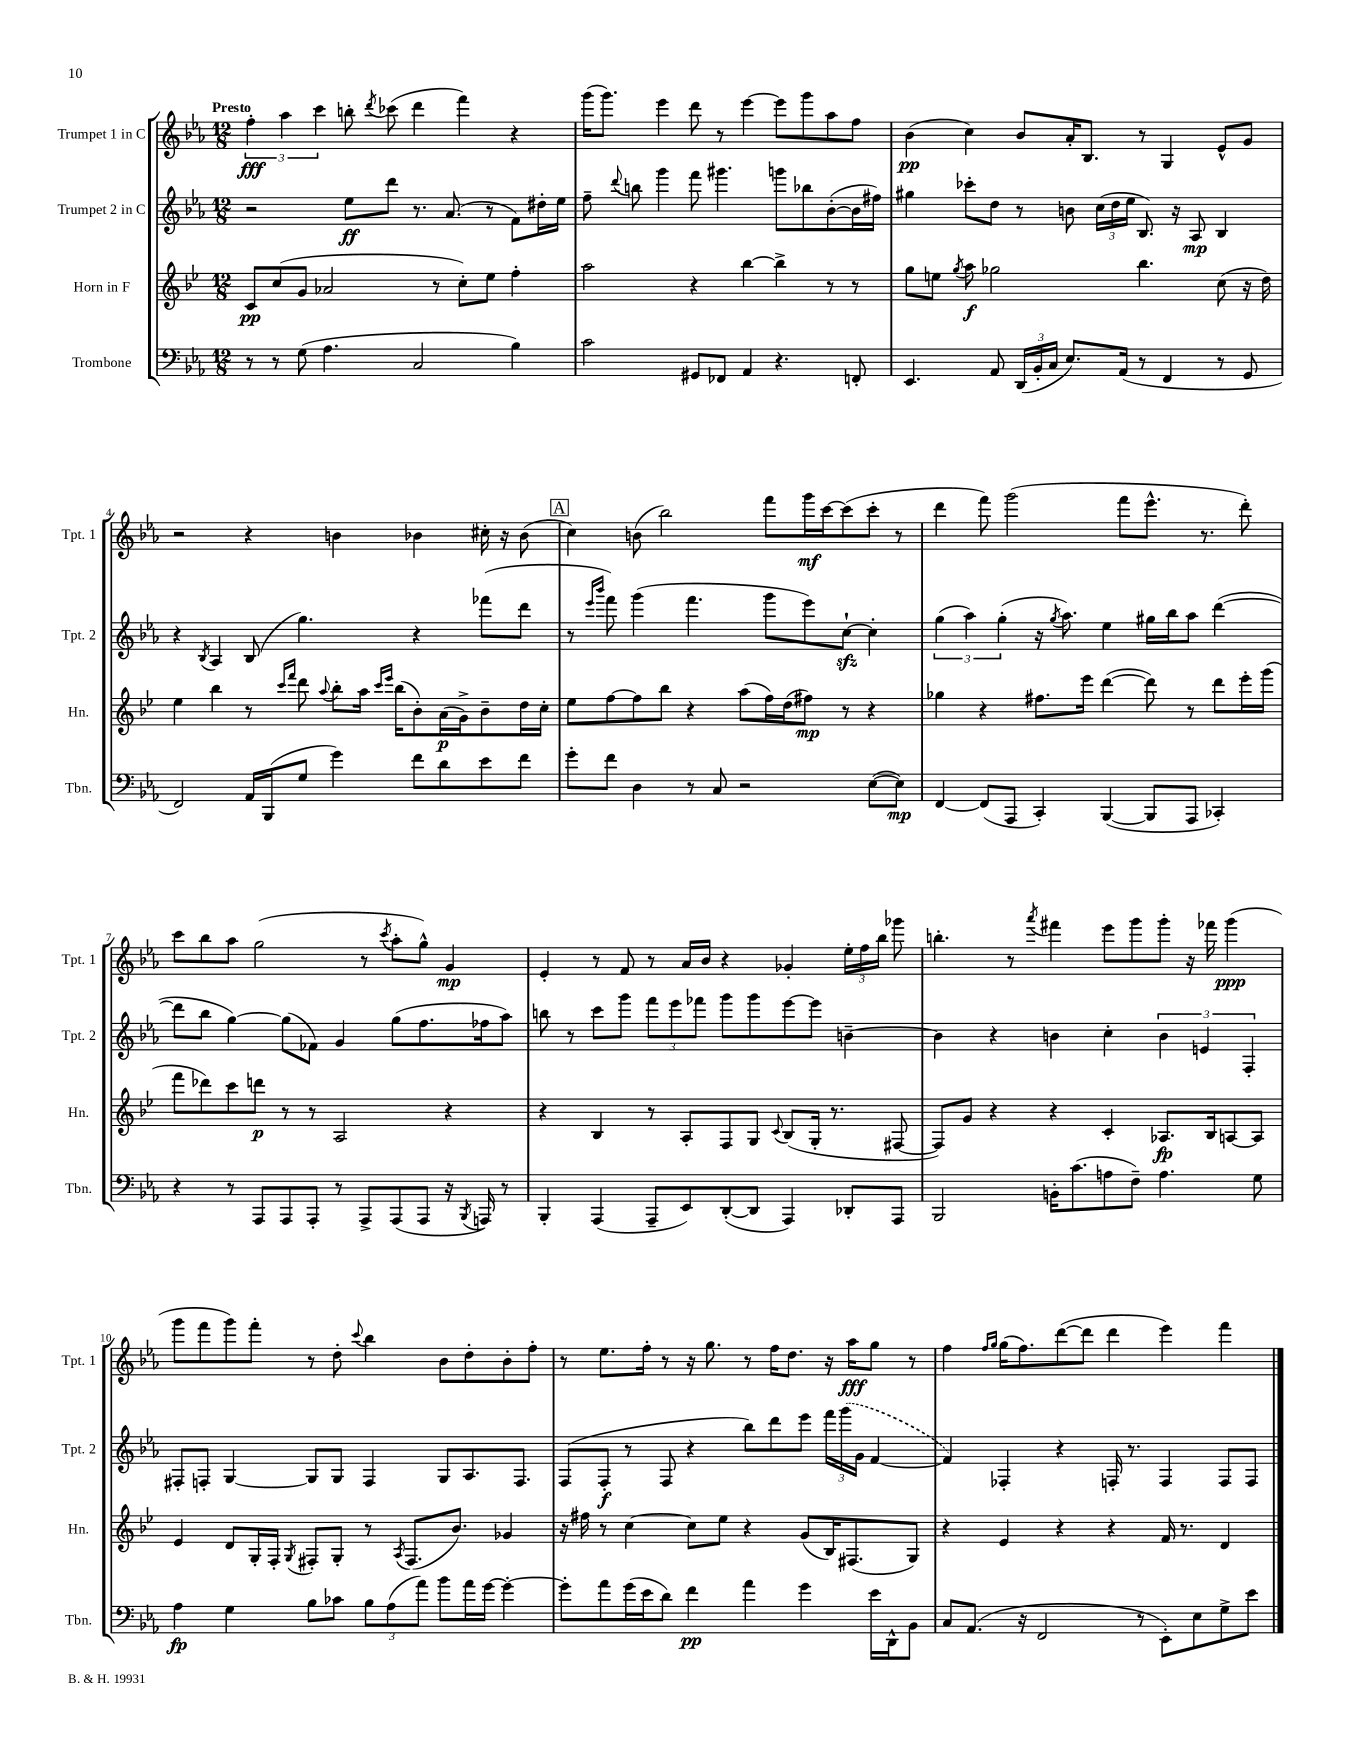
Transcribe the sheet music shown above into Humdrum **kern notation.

**kern	**dynam	**kern	**dynam	**kern	**dynam	**kern	**dynam
*part4	*part4	*part3	*part3	*part2	*part2	*part1	*part1
*staff4	*staff4	*staff3	*staff3	*staff2	*staff2	*staff1	*staff1
*I"Trombone	*	*I"Horn in F	*	*I"Trumpet 2 in C	*	*I"Trumpet 1 in C	*
*I'Tbn.	*	*I'Hn.	*	*I'Tpt. 2	*	*I'Tpt. 1	*
*clefF4	*	*clefG2	*	*clefG2	*	*clefG2	*
*k[b-e-a-]	*	*k[b-e-]	*	*k[b-e-a-]	*	*k[b-e-a-]	*
*M12/8	*	*M12/8	*	*M12/8	*	*M12/8	*
=1	=1	=1	=1	=1	=1	=1	=1
!	!	!	!	!	!	!LO:TX:a:B:t=Presto	!
8r	.	8c/L	pp	2r	.	6ff'\	fff
8r	.	(8cc/	.	.	.	.	.
.	.	.	.	.	.	6aa-\	.
(8G\	.	8g/J	.	.	.	.	.
.	.	.	.	.	.	6ccc\	.
4.A-\	.	2a-X/	.	.	.	.	.
.	.	.	.	8ee-\L	ff	8bbn'\	.
.	.	.	.	.	.	8qddd/	.
.	.	.	.	8ddd\J	.	(8ccc-X\	.
2C/	.	.	.	8.r	.	4ddd\	.
.	.	8r	.	.	.	.	.
.	.	.	.	(8.a-/	.	.	.
.	.	8cc'\L)	.	.	.	4fff\)	.
.	.	8ee-\J	.	8r	.	.	.
4B-\)	.	4ff'\	.	8f\L)	.	4r	.
.	.	.	.	16dd#X'\L	.	.	.
.	.	.	.	16ee-\JJ	.	.	.
=2	=2	=2	=2	=2	=2	=2	=2
2c\	.	2aa\	.	8ff~\	.	(16ggg\KL	.
.	.	.	.	.	.	8.ggg\J)	.
.	.	.	.	8qqddd/	.	.	.
.	.	.	.	8bbn\	.	.	.
.	.	.	.	4ggg\	.	4eee-\	.
8GG#X/L	.	4r	.	8fff\	.	8ddd\	.
8FF-X/J	.	.	.	4.ggg#X\	.	8r	.
4AA-/	.	[4bb-\	.	.	.	[4eee-\	.
4.r	.	4bb-^\]	.	8gggn\L	.	8eee-\L]	.
.	.	.	.	8bb-X\	.	8ggg\	.
.	.	8r	.	([8b-'\	.	8aa-\	.
8FFn'/	.	8r	.	16b-\L]	.	8ff\J	.
.	.	.	.	16ff#X\JJ)	.	.	.
=3	=3	=3	=3	=3	=3	=3	=3
4.EE-/	.	8gg\L	.	4gg#X\	.	(4b-\	pp
.	.	8een\J	.	.	.	.	.
.	.	8qgg/	.	.	.	.	.
.	.	8aa\	f	8ccc-X'\L	.	4cc\)	.
8AA-/	.	2gg-X\	.	8dd\J	.	.	.
(24DD/LL	.	.	.	8r	.	8b-/L	.
24BB-'/	.	.	.	.	.	.	.
24C/JJ	.	.	.	.	.	.	.
8.E-/L)	.	.	.	8bn\	.	16a-'/K	.
.	.	.	.	.	.	8.B-/J	.
.	.	.	.	(24cc\LL	.	.	.
.	.	.	.	24dd\	.	.	.
(16AA-/Jk	.	.	.	.	.	.	.
.	.	.	.	24ee-\JJ	.	.	.
8r	.	4.bb-\	.	8.B-/)	.	8r	.
4FF/	.	.	.	.	.	4G/	.
.	.	.	.	16r	.	.	.
.	.	.	.	8A-/	mp	.	.
8r	.	(8cc\	.	4B-/	.	8e-^^/L	.
8GG/	.	16r	.	.	.	8g/J	.
.	.	16dd\)	.	.	.	.	.
!!LO:LB:g=z
=4	=4	=4	=4	=4	=4	=4	=4
2FF/)	.	4ee-\	.	4r	.	2r	.
.	.	.	.	8qB-/	.	.	.
.	.	4bb-\	.	4A-/	.	.	.
16AA-/LL	.	8r	.	(8B-/	.	4r	.
(16BBB-/J	.	.	.	.	.	.	.
.	.	16qqccc/LL	.	.	.	.	.
.	.	16qqfff/JJ	.	.	.	.	.
8G/J	.	8ddd\	.	4.gg\)	.	.	.
.	.	8qqaa/	.	.	.	.	.
4g\)	.	8bb-'\L	.	.	.	4bn\	.
.	.	16aa\Jk	.	.	.	.	.
.	.	16qqccc/LL	.	.	.	.	.
.	.	16qqeee-/JJ	.	.	.	.	.
.	.	(16bb-\KL	.	.	.	.	.
8f\L	.	8b-'\)	.	4r	.	4b-X\	.
8d\	.	(16a\L	p	.	.	.	.
.	.	16g^\J)	.	.	.	.	.
8e-\	.	8b-~\	.	(8fff-X\L	.	16cc#X'\	.
.	.	.	.	.	.	16r	.
8f\J	.	16dd\L	.	8ddd\J	.	(8b-\	.
.	.	16cc'\JJ	.	.	.	.	.
!!LO:REH:place=s1:t=A
=5	=5	=5	=5	=5	=5	=5	=5
8g'\L	.	8ee-\L	.	8r	.	4cc\)	.
.	.	.	.	16qqeee-/LL	.	.	.
.	.	.	.	16qqbbb-/JJ	.	.	.
8f\J	.	[8ff\	.	8fff\)	.	.	.
4D\	.	8ff\]	.	(4ggg\	.	(8bn\	.
.	.	8bb-\J	.	.	.	2bb-\)	.
8r	.	4r	.	4.fff\	.	.	.
8C/	.	.	.	.	.	.	.
2r	.	(8aa\L	.	.	.	.	.
.	.	16ff\L)	.	8ggg\L	.	8fff\L	.
.	.	(16dd\J	.	.	.	.	.
.	.	8ff#X\J)	mp	8eee-\)	.	16ggg\L	mf
.	.	.	.	.	.	[16ccc\J	.
.	.	8r	.	[8cczz`\J	.	(8ccc\]	.
([8E-\L	.	4r	.	4cc'\]	.	8ccc'\J	.
8E-\J])	mp	.	.	.	.	8r	.
=6	=6	=6	=6	=6	=6	=6	=6
[4FF/	.	4gg-X\	.	(6gg\	.	4ddd\	.
.	.	.	.	6aa-\)	.	.	.
(8FF/L]	.	4r	.	.	.	8fff\)	.
.	.	.	.	(6gg'\	.	.	.
8AAA-/J	.	.	.	.	.	(2ggg\	.
4CC'/)	.	8.ff#X\L	.	16r	.	.	.
.	.	.	.	8qgg/	.	.	.
.	.	.	.	8.aa-\)	.	.	.
.	.	16eee-\Jk	.	.	.	.	.
([4BBB-/	.	([4ddd\	.	4ee-\	.	.	.
.	.	.	.	.	.	8fff\L	.
8BBB-/L]	.	8ddd\])	.	16gg#X\LL	.	8.eee-^^\J	.
.	.	.	.	16bb-\J	.	.	.
8AAA-/J	.	8r	.	8aa-\J	.	.	.
.	.	.	.	.	.	8.r	.
4CC-X'/)	.	8ddd\L	.	([4ddd\	.	.	.
.	.	16eee-'\L	.	.	.	8ddd'\)	.
.	.	(16ggg\JJ	.	.	.	.	.
!!LO:LB:g=z
=7	=7	=7	=7	=7	=7	=7	=7
4r	.	8fff\L	.	8ddd\L]	.	8ccc\L	.
.	.	8ddd-X\)	.	8bb-\J	.	8bb-\	.
8r	.	8ccc\	.	[4gg\)	.	8aa-\J	.
8AAA-/L	.	8dddn\J	p	.	.	(2gg\	.
8AAA-/	.	8r	.	(8gg\L]	.	.	.
8AAA-'/J	.	8r	.	8f-X\J)	.	.	.
8r	.	2A/	.	4g/	.	.	.
8AAA-^/L	.	.	.	.	.	8r	.
.	.	.	.	.	.	8qccc/	.
(8AAA-/	.	.	.	(8gg\L	.	8aa-'\L	.
8AAA-/J	.	.	.	8.ff\	.	8gg^^\J)	.
16r	.	4r	.	.	.	4g/	mp
8qBBB-/	.	.	.	.	.	.	.
16AAAn/)	.	.	.	16ff-X\k	.	.	.
8r	.	.	.	8aa-\J)	.	.	.
=8	=8	=8	=8	=8	=8	=8	=8
4BBB-'/	.	4r	.	8bbn\	.	4e-'/	.
.	.	.	.	8r	.	.	.
(4AAA-/	.	4B-/	.	8ccc\L	.	8r	.
.	.	.	.	8ggg\J	.	8f/	.
8AAA-~/L	.	8r	.	12fff\L	.	8r	.
.	.	.	.	12eee-\	.	.	.
8EE-/)	.	8A'/L	.	.	.	16a-/LL	.
.	.	.	.	12fff-X\J	.	.	.
.	.	.	.	.	.	16b-/JJ	.
([8DD'/	.	8F/	.	8ggg\L	.	4r	.
8DD/J]	.	8G/J	.	8ggg\	.	.	.
.	.	8qqc/	.	.	.	.	.
4AAA-/)	.	(8B-/L	.	[8eee-\	.	4g-X'/	.
.	.	16G'/Jk	.	8eee-\J]	.	.	.
.	.	8.r	.	.	.	.	.
8DD-X'/L	.	.	.	[4bn~\	.	24ee-'\LL	.
.	.	.	.	.	.	24ff\	.
.	.	.	.	.	.	24bb-\JJ	.
8AAA-/J	.	[8F#X/	.	.	.	8ggg-X\	.
=9	=9	=9	=9	=9	=9	=9	=9
2BBB-/	.	8F#/L])	.	4b\]	.	4.bbn'\	.
.	.	8g/J	.	.	.	.	.
.	.	4r	.	4r	.	.	.
.	.	.	.	.	.	8r	.
.	.	.	.	.	.	8qaaa-/	.
16BBn'\KL	.	4r	.	4bn\	.	4fff#X\	.
(8.c\	.	.	.	.	.	.	.
8An\	.	4c'/	.	4cc'\	.	8eee-\L	.
8F~\J)	.	.	.	.	.	8ggg\	.
4.A\	.	8.A-X/L	fp	6b\	.	8ggg'\J	.
.	.	.	.	.	.	16r	.
.	.	.	.	6en/	.	.	.
.	.	16B-/k	.	.	.	16fff-X\	.
.	.	[8An/	.	.	.	(4ggg\	ppp
.	.	.	.	6F'/	.	.	.
8G\	.	8A/J]	.	.	.	.	.
!!LO:LB:g=z
=10	=10	=10	=10	=10	=10	=10	=10
4A-\	fp	4e-/	.	8F#X'/L	.	8ggg\L	.
.	.	.	.	8Fn'/J	.	8fff\	.
4G\	.	8d/L	.	[4G/	.	8ggg\)	.
.	.	16G'/L	.	.	.	8fff'\J	.
.	.	16F'/JJ	.	.	.	.	.
.	.	8qG/	.	.	.	.	.
8B-\L	.	8F#X'/L	.	8G/L]	.	8r	.
8c-X\J	.	8G'/J	.	8G/J	.	8dd'\	.
.	.	.	.	.	.	8qqccc/	.
12B-\L	.	8r	.	4F/	.	4bb-\	.
(12A-\	.	.	.	.	.	.	.
.	.	8qA/	.	.	.	.	.
.	.	(8.F#/L	.	.	.	.	.
12a-\J)	.	.	.	.	.	.	.
8b-\L	.	.	.	8G/L	.	8b-\L	.
.	.	8.b-/J)	.	.	.	.	.
16a-\L	.	.	.	8.A-/	.	8dd'\	.
[16g\JJ	.	.	.	.	.	.	.
4g'\_	.	4g-X/	.	.	.	8b-'\	.
.	.	.	.	8.F/J	.	.	.
.	.	.	.	.	.	8ff'\J	.
=11	=11	=11	=11	=11	=11	=11	=11
8g'\L]	.	16r	.	(8F/L	.	8r	.
.	.	16ff#X\	.	.	.	.	.
8a-\	.	8r	.	8F'/J	f	8.ee-\L	.
(16g\L	.	[4cc\	.	8r	.	.	.
16e-\J	.	.	.	.	.	16ff'\Jk	.
8d\J)	.	.	.	8F/	.	8r	.
4f\	pp	8cc\L]	.	4r	.	16r	.
.	.	.	.	.	.	8.gg\	.
.	.	8ee-\J	.	.	.	.	.
4a-\	.	4r	.	8bb-\L)	.	8r	.
.	.	.	.	8ddd\	.	16ff\KL	.
.	.	.	.	.	.	8.dd\J	.
4g\	.	(8g/L	.	8eee-\J	.	.	.
.	.	16B-/K)	.	24fff\LL	.	16r	.
.	.	.	.	(24ggg\	.	.	.
.	.	(8.F#X/	.	.	.	16aa-\KL	fff
.	.	.	.	24g\JJ	.	.	.
16e-\LL	.	.	.	[4f/	.	8gg\J	.
16DD^^\J	.	.	.	.	.	.	.
8BB-\J	.	8G/J)	.	.	.	8r	.
=12	=12	=12	=12	=12	=12	=12	=12
8C/L	.	4r	.	4f/])	.	4ff\	.
(8.AA-/J	.	.	.	.	.	.	.
.	.	.	.	.	.	16qqff/LL	.
.	.	.	.	.	.	16qqgg/JJ	.
.	.	4e-/	.	4F-X'/	.	(16gg\KL	.
16r	.	.	.	.	.	8.ff\)	.
2FF/	.	.	.	.	.	.	.
.	.	4r	.	4r	.	([8ddd\	.
.	.	.	.	.	.	8ddd\J]	.
.	.	4r	.	16Fn'/	.	4ddd\	.
.	.	.	.	8.r	.	.	.
8r	.	.	.	.	.	.	.
8EE-'\L)	.	16f/	.	4F/	.	4eee-\)	.
.	.	8.r	.	.	.	.	.
8E-\	.	.	.	.	.	.	.
8G^\	.	4d/	.	8F/L	.	4fff\	.
8e-\J	.	.	.	8F/J	.	.	.
==	==	==	==	==	==	==	==
*-	*-	*-	*-	*-	*-	*-	*-
